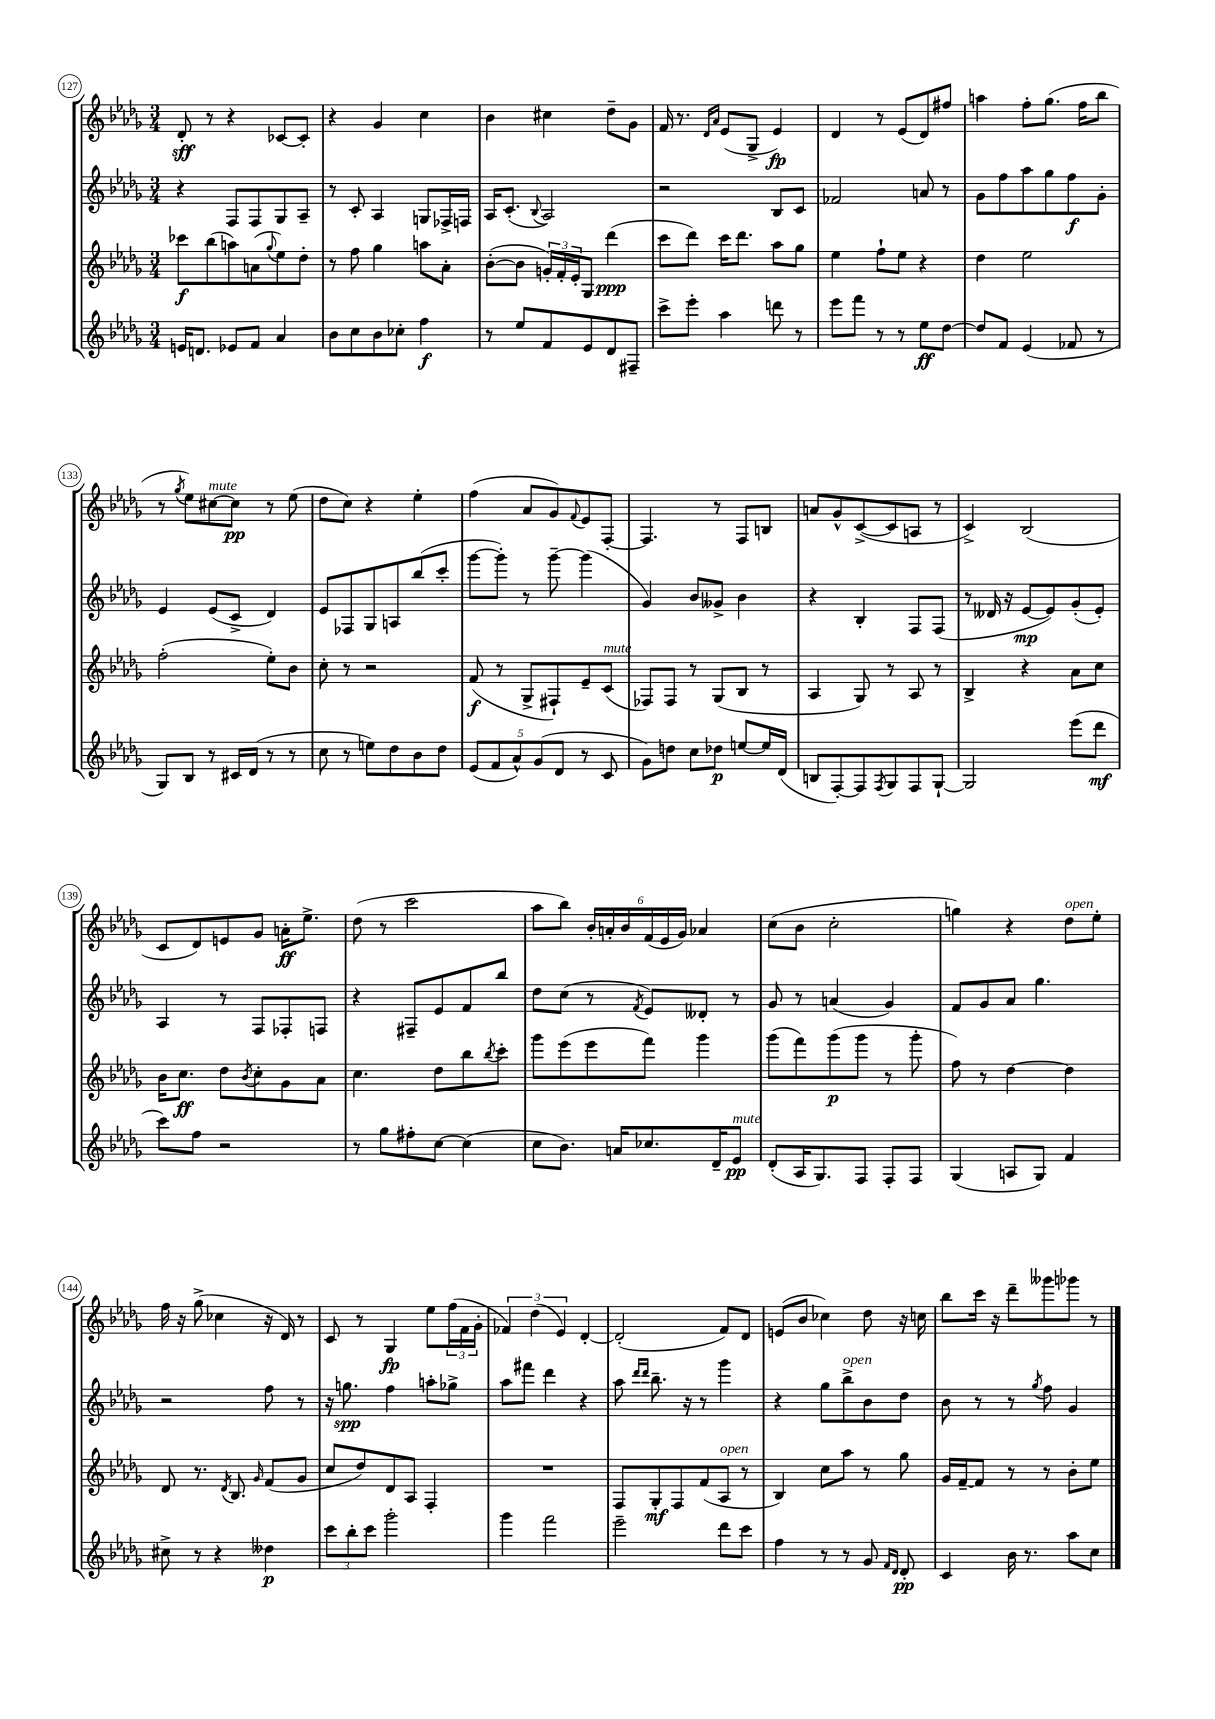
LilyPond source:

<<
\new StaffGroup <<
\new Staff = "s0" {
    \clef treble \key des \major \numericTimeSignature \time 3/4
    des'8-.\sff r8 r4 ces'8~ ces'8-. |
    r4 ges'4 c''4 |
    bes'4 cis''4 des''8-- ges'8 |
    f'16 r8. \grace { des'16 aes'16 } ees'8( ges8-> ees'4\fp) |
    des'4 r8 ees'8( des'8) fis''8 |
    a''4 f''8-. ges''8.( f''16 bes''8 |
    r8 \acciaccatura { ges''8 } ees''8) cis''8~^\markup { \italic "mute" } cis''8\pp r8 ees''8( |
    des''8 c''8) r4 ees''4-. |
    f''4( aes'8 ges'8) \appoggiatura { f'8 } ees'8 f8~-. |
    f4. r8 f8 b8 |
    a'8 ges'8-^ c'8~->( c'8 a8 r8 |
    c'4->) bes2( |
    c'8 des'8) e'8 ges'8 a'16-.\ff ees''8.-> |
    des''8( r8 c'''2 |
    aes''8 bes''8) \tuplet 6/4 { bes'16-. a'16-. bes'16 f'16( ees'16 ges'16) } aes'4 |
    c''8( bes'8 c''2-. |
    g''4) r4 des''8^\markup { \italic "open" } ees''8-. |
    f''16 r16 ges''8->( ces''4 r16 des'16) r8 |
    c'8 r8 ges4\fp ees''8 \tuplet 3/2 { f''16( f'16 ges'16-. } |
    \tuplet 3/2 { fes'4) des''4( ees'4) } des'4~-. |
    des'2-.( f'8) des'8 |
    e'8( bes'8 ces''4) des''8 r16 c''16 |
    bes''8 c'''16 r16 des'''8-- geses'''8 ges'''8 r8 \bar "|." |
}
\new Staff = "s1" {
    \clef treble \key des \major \numericTimeSignature \time 3/4
    r4 f8 f8 ges8 aes8-- |
    r8 c'8-. aes4 g8 fes16-> f16 |
    aes16 c'8.-.( \appoggiatura { bes8 } aes2) |
    r2 bes8 c'8 |
    fes'2 a'8 r8 |
    ges'8 f''8 aes''8 ges''8 f''8\f ges'8-. |
    ees'4 ees'8( c'8-> des'4) |
    ees'8 fes8 ges8 a8 bes''8( c'''8-. |
    ges'''8~ ges'''8-.) r8 ges'''8~-- ges'''4( |
    ges'4) bes'8 geses'8-> bes'4 |
    r4 bes4-. f8 f8( |
    r8 deses'16 r16 ees'8~\mp ees'8) ges'8-.( ees'8-.) |
    aes4 r8 f8 fes8-. f8 |
    r4 fis8-- ees'8 f'8 bes''8 |
    des''8 c''8( r8 \acciaccatura { f'8 } ees'8) deses'8-. r8 |
    ges'8 r8 a'4( ges'4) |
    f'8 ges'8 aes'8 ges''4. |
    r2 f''8 r8 |
    r16 g''8.\spp f''4 a''8-. ges''8-> |
    aes''8 fis'''8 des'''4 r4 |
    aes''8 \grace { des'''16 des'''16 } bes''8.-- r16 r8 ges'''4 |
    r4 ges''8 bes''8->^\markup { \italic "open" } bes'8 des''8 |
    bes'8 r8 r8 \acciaccatura { ges''8 } f''8 ges'4 \bar "|." |
}
\new Staff = "s2" {
    \clef treble \key des \major \numericTimeSignature \time 3/4
    ces'''8\f bes''8( a''8) a'8( \appoggiatura { ges''8 } ees''8) des''8-. |
    r8 f''8 ges''4 a''8 aes'8-. |
    bes'8~-.( bes'8 \tuplet 3/2 { g'16-.) f'16-. ees'16-. } ges8 des'''4\ppp( |
    c'''8 des'''8) c'''16 des'''8. aes''8 ges''8 |
    ees''4 f''8-! ees''8 r4 |
    des''4 ees''2 |
    f''2-.( ees''8-.) bes'8 |
    c''8-. r8 r2 |
    f'8\f( r8 ges8-> fis8-!) ees'8-- c'8^\markup { \italic "mute" }( |
    fes8) fes8 r8 ges8( bes8 r8 |
    aes4 ges8) r8 aes8 r8 |
    bes4-> r4 aes'8 c''8 |
    bes'16 c''8.\ff des''8 \acciaccatura { bes'8 } c''8-. ges'8 aes'8 |
    c''4. des''8 bes''8 \acciaccatura { bes''8 } c'''8-. |
    ges'''8 ees'''8( ees'''8 f'''8) ges'''4 |
    ges'''8( f'''8) ges'''8\p( ges'''8 r8 ges'''8-. |
    f''8) r8 des''4~ des''4 |
    des'8 r8. \acciaccatura { des'8 } bes8. \grace { ges'16 } f'8( ges'8 |
    c''8 des''8) des'8 aes8 f4-. |
    R2. |
    f8 ges8-.\mf f8 f'8( aes8^\markup { \italic "open" } r8 |
    bes4) c''8 aes''8 r8 ges''8 |
    ges'16 f'16~-- f'8 r8 r8 bes'8-. ees''8 \bar "|." |
}
\new Staff = "s3" {
    \clef treble \key des \major \numericTimeSignature \time 3/4
    e'16 d'8. ees'8 f'8 aes'4 |
    bes'8 c''8 bes'8 ces''8-. f''4\f |
    r8 ees''8 f'8 ees'8 des'8 fis8-- |
    c'''8-> ees'''8-. aes''4 d'''8 r8 |
    ees'''8 f'''8 r8 r8 ees''8\ff des''8~ |
    des''8 f'8 ees'4( fes'8 r8 |
    ges8) bes8 r8 cis'16 des'16( r8 r8 |
    c''8 r8 e''8) des''8 bes'8 des''8 |
    \tuplet 5/4 { ees'8( f'8 aes'8-^) ges'8( des'8 } r8 c'8 |
    ges'8) d''8 c''8 des''8\p e''8~ e''16 des'16( |
    b8 f8~-.) f8 \acciaccatura { f8 } ges8 f8 ges8~-! |
    ges2 ees'''8( des'''8\mf |
    c'''8) f''8 r2 |
    r8 ges''8 fis''8-. c''8~ c''4( |
    c''8 bes'8.) a'16 ces''8. des'16-- ees'8\pp^\markup { \italic "mute" } |
    des'8-.( aes16 ges8.) f8 f8-. f8 |
    ges4( a8 ges8) f'4 |
    cis''8-> r8 r4 deses''4\p |
    \tuplet 3/2 { c'''8 bes''8-. c'''8 } ges'''2-. |
    ges'''4 f'''2 |
    ees'''2-- des'''8 c'''8 |
    f''4 r8 r8 ges'8 \grace { f'16 des'16 } des'8-.\pp |
    c'4 bes'16 r8. aes''8 c''8 \bar "|." |
}
>>
>>
\layout { \context { \Score currentBarNumber = #127 \override BarNumber.stencil = #(make-stencil-circler 0.1 0.3 ly:text-interface::print) } }
